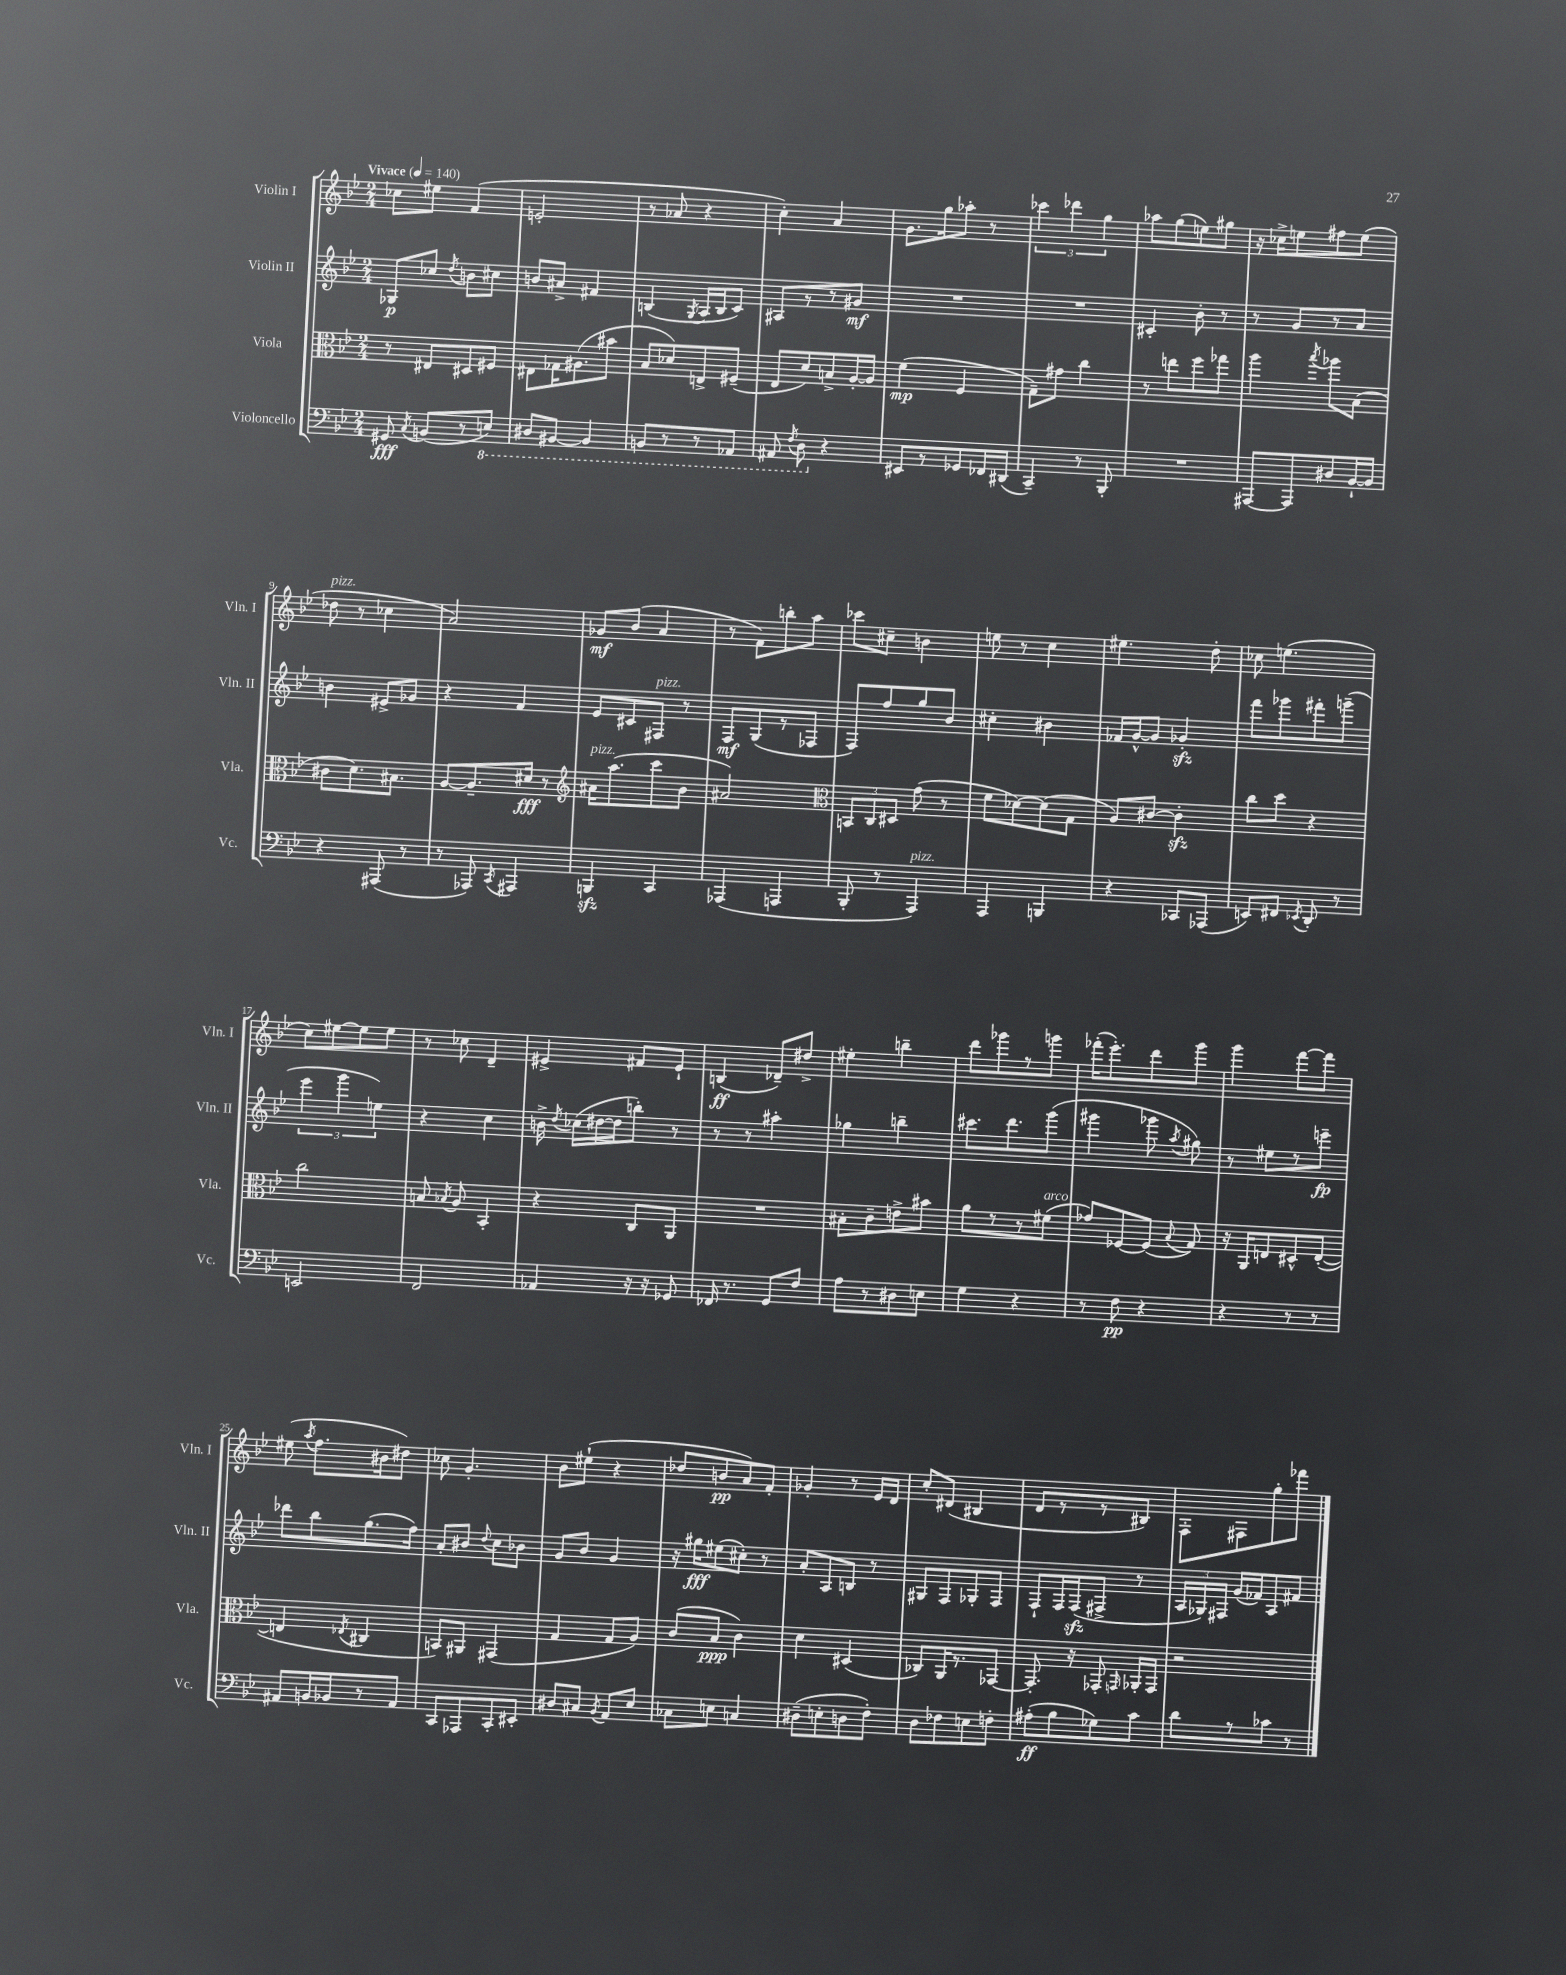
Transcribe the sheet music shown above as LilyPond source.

<<
\new StaffGroup <<
\new Staff = "s0" \with { instrumentName = "Violin I" shortInstrumentName = "Vln. I" } {
    \clef treble \key bes \major \numericTimeSignature \time 2/4 \tempo "Vivace" 4 = 140
    \autoBeamOff ces''8[ eis''8] f'4( |
    e'2-. |
    r8 aes'8 r4 |
    c''4-.) a'4 |
    g'8.[ g''16 aes''8]-. r8 |
    \tuplet 3/2 { ces'''4 des'''4 g''4 } |
    aes''8[ g''8( e''8) gis''8] |
    r16 ces''16[-> e''8 fis''8 e''8]( |
    des''8^\markup { \italic "pizz." } r8 ces''4 |
    a'2) |
    ges'8[\mf bes'8]( a'4 |
    r8 f'8[) b''8-. a''8] |
    ces'''8[ cis''8]-- b'4 |
    e''8 r8 c''4 |
    eis''4. d''8-. |
    ces''8 e''4.( |
    c''8[) eis''8~ eis''8 eis''8] |
    r8 ces''8 d'4-- |
    eis'4-> fis'8[ eis'8]-! |
    b4\ff( des'8[--) dis''8]-> |
    eis''4-. b''4-- |
    d'''8[ ges'''8 r8 g'''8] |
    fes'''16[-.( ees'''8.-.) d'''8 g'''8] |
    g'''4 f'''8[~ f'''8] |
    eis''8( \acciaccatura { a''8 } f''8.[ bis'16 dis''8]) |
    ces''8 g'4.-. |
    bes'8[ eis''8]-!( r4 |
    des''8[ b'8\pp a'8) f'8]-. |
    ges'4-. r8 ees'16[ d'16] |
    c''8[-. dis'8]( bis4 |
    d'8[ r8 r8 bis8]) |
    f8[-. fis8 g''8-. fes'''8] \bar "|." |
}
\new Staff = "s1" \with { instrumentName = "Violin II" shortInstrumentName = "Vln. II" } {
    \clef treble \key bes \major \numericTimeSignature \time 2/4
    \autoBeamOff ges8[\p ces''8] \acciaccatura { d''8 } b'8[ cis''8] |
    b'8[ ais'8]-> fis'4 |
    b4( \acciaccatura { g8 } a16[ b16 c'8]) |
    ais8[ r8 r8 gis'8]\mf |
    R2 |
    R2 |
    cis'4-. bes'8-. r8 |
    r8 g'8[ r8 a'8] |
    b'4 eis'8[-> ges'8] |
    r4 f'4 |
    ees'8[ cis'8 fis8]^\markup { \italic "pizz." } r8 |
    f8[\mf g8( r8 fes8] |
    f8[) f''8 g''8 bes'8] |
    cis''4-. bis'4 |
    fes'16[ g'16~-^ g'8] ges'4-.\sfz |
    f'''8[ ges'''8 fis'''8-. g'''8]--( |
    \tuplet 3/2 { ees'''4 g'''4 e''4) } |
    r4 c''4 |
    b'16-> \acciaccatura { d''8 } ces''16[( dis''16~ dis''16 b''8]-.) r8 |
    r8 r8 ais''4-. |
    ges''4 b''4-- |
    cis'''8.[ d'''8. g'''8]( |
    gis'''4 ges'''8 \acciaccatura { a''8 } gis''8) |
    r8 eis''8[ r8 e'''8]--\fp |
    des'''8[ bes''8 g''8.( f''16]) |
    a'8[-. bis'8] \appoggiatura { d''8 } c''8[ bes'8] |
    g'8[ bes'8] g'4 |
    r16 gis''16[\fff eis''8( cis''8]-.) r8 |
    a'8[-. a8 b8] r8 |
    gis8[ f8 ges8-. f8] |
    f8[-! f16 f16\sfz( fis8]-> r8 |
    \tuplet 3/2 { a16[ ges16) fis16] } g'16[( fes'16) a8 fis'8] \bar "|." |
}
\new Staff = "s2" \with { instrumentName = "Viola" shortInstrumentName = "Vla." } {
    \clef alto \key bes \major \numericTimeSignature \time 2/4
    \autoBeamOff r8 eis8[ dis8 fis8] |
    eis8[ ges16 ais8.( bis'8] |
    bes8[ des'8) e8-> fis8]--( |
    ees8[ d'8) b8-> a16~-. a16] |
    f'4\mp( f4 |
    g8[--) gis'8] c''4 |
    r8 e''8[ f''8 ges''8] |
    a''4 \acciaccatura { bes''8 } aes''8[ bes8]( |
    cis'8[ d'8.) bis8.] |
    a8[~ a8.-- dis'16]\fff r8 |
    \clef treble ais'16[^\markup { \italic "pizz." } a''8.( c'''8 bes'8] |
    ais'2) |
    \clef alto \tuplet 3/2 { b,8[ c8 dis8] } g'8( r8 |
    f'8[ des'8~) des'8( g8] |
    a8[) cis'8]~ cis'4-.\sfz |
    c''8[ d''8] r4 |
    c''2 |
    b8 \acciaccatura { bes8 } a8 bes,4-. |
    r4 c8[ a,8] |
    R2 |
    bis8[-. c'8-- e'8-> bis'8] |
    a'8[ r8 r8 fis'8]^\markup { \italic "arco" }( |
    ges'8[) fes8~ fes8]( \appoggiatura { bes8 } g8) |
    r16 a,16[ e8 dis8-^ e8]~-.( |
    e4 \acciaccatura { ees8 } cis4 |
    b,8[) ais,8] gis,4( |
    g4 g8[ a8]) |
    c'8[( bes8]\ppp c'4) |
    d'4 dis4( |
    ces8[) a,16 r8. ges,8]~ |
    ges,8.-. r16 ges,8-. \grace { g,16 } aes,16[-. g,16] |
    r2 \bar "|." |
}
\new Staff = "s3" \with { instrumentName = "Violoncello" shortInstrumentName = "Vc." } {
    \clef bass \key bes \major \numericTimeSignature \time 2/4
    \autoBeamOff gis,8\fff \acciaccatura { c8 } b,8[( r8 \ottava #-1 e,8]) |
    dis,8[ bis,,8]~ bis,,4 |
    b,,8[ r8 r8 aes,,8] |
    ais,,8 \acciaccatura { f,8 } d,8 \ottava #0 r4 |
    eis,8[ r8 ges,8 fes,16 dis,16]( |
    c,4--) r8 bes,,8-. |
    R2 |
    ais,,8[~ ais,,8 dis8 bes,16~-! bes,16] |
    r4 ais,,8( r8 |
    r8 aes,,8) \acciaccatura { c,8 } ais,,4 |
    b,,4\sfz c,4 |
    aes,,4( a,,4 |
    bes,,8-. r8 a,,4^\markup { \italic "pizz." }) |
    a,,4 b,,4 |
    r4 ces,8[ aes,,8]( |
    e,8[) fis,8] \acciaccatura { ees,8 } d,8-. r8 |
    e,2 |
    f,2 |
    aes,4 r16 r16 ges,8 |
    fes,16 r8. g,8[ f8] |
    a8[ r8 dis8 e8] |
    g4 r4 |
    r8 f8\pp r4 |
    r4 r8 r8 |
    ais,8[ b,16 bes,16 r8 ais,8] |
    c,8[ aes,,8 c,8-. eis,8]-. |
    dis8[ cis8] \acciaccatura { bes,8 } a,8[ ees8] |
    ces8[ e8] c4 |
    dis8[--( e8-. d8 f8]-.) |
    d8[ fes8 e8 f8]-. |
    ais8[-.\ff( bes8 ges8) c'8] |
    d'8[ r8 ces'8] r8 \bar "|." |
}
>>
>>
